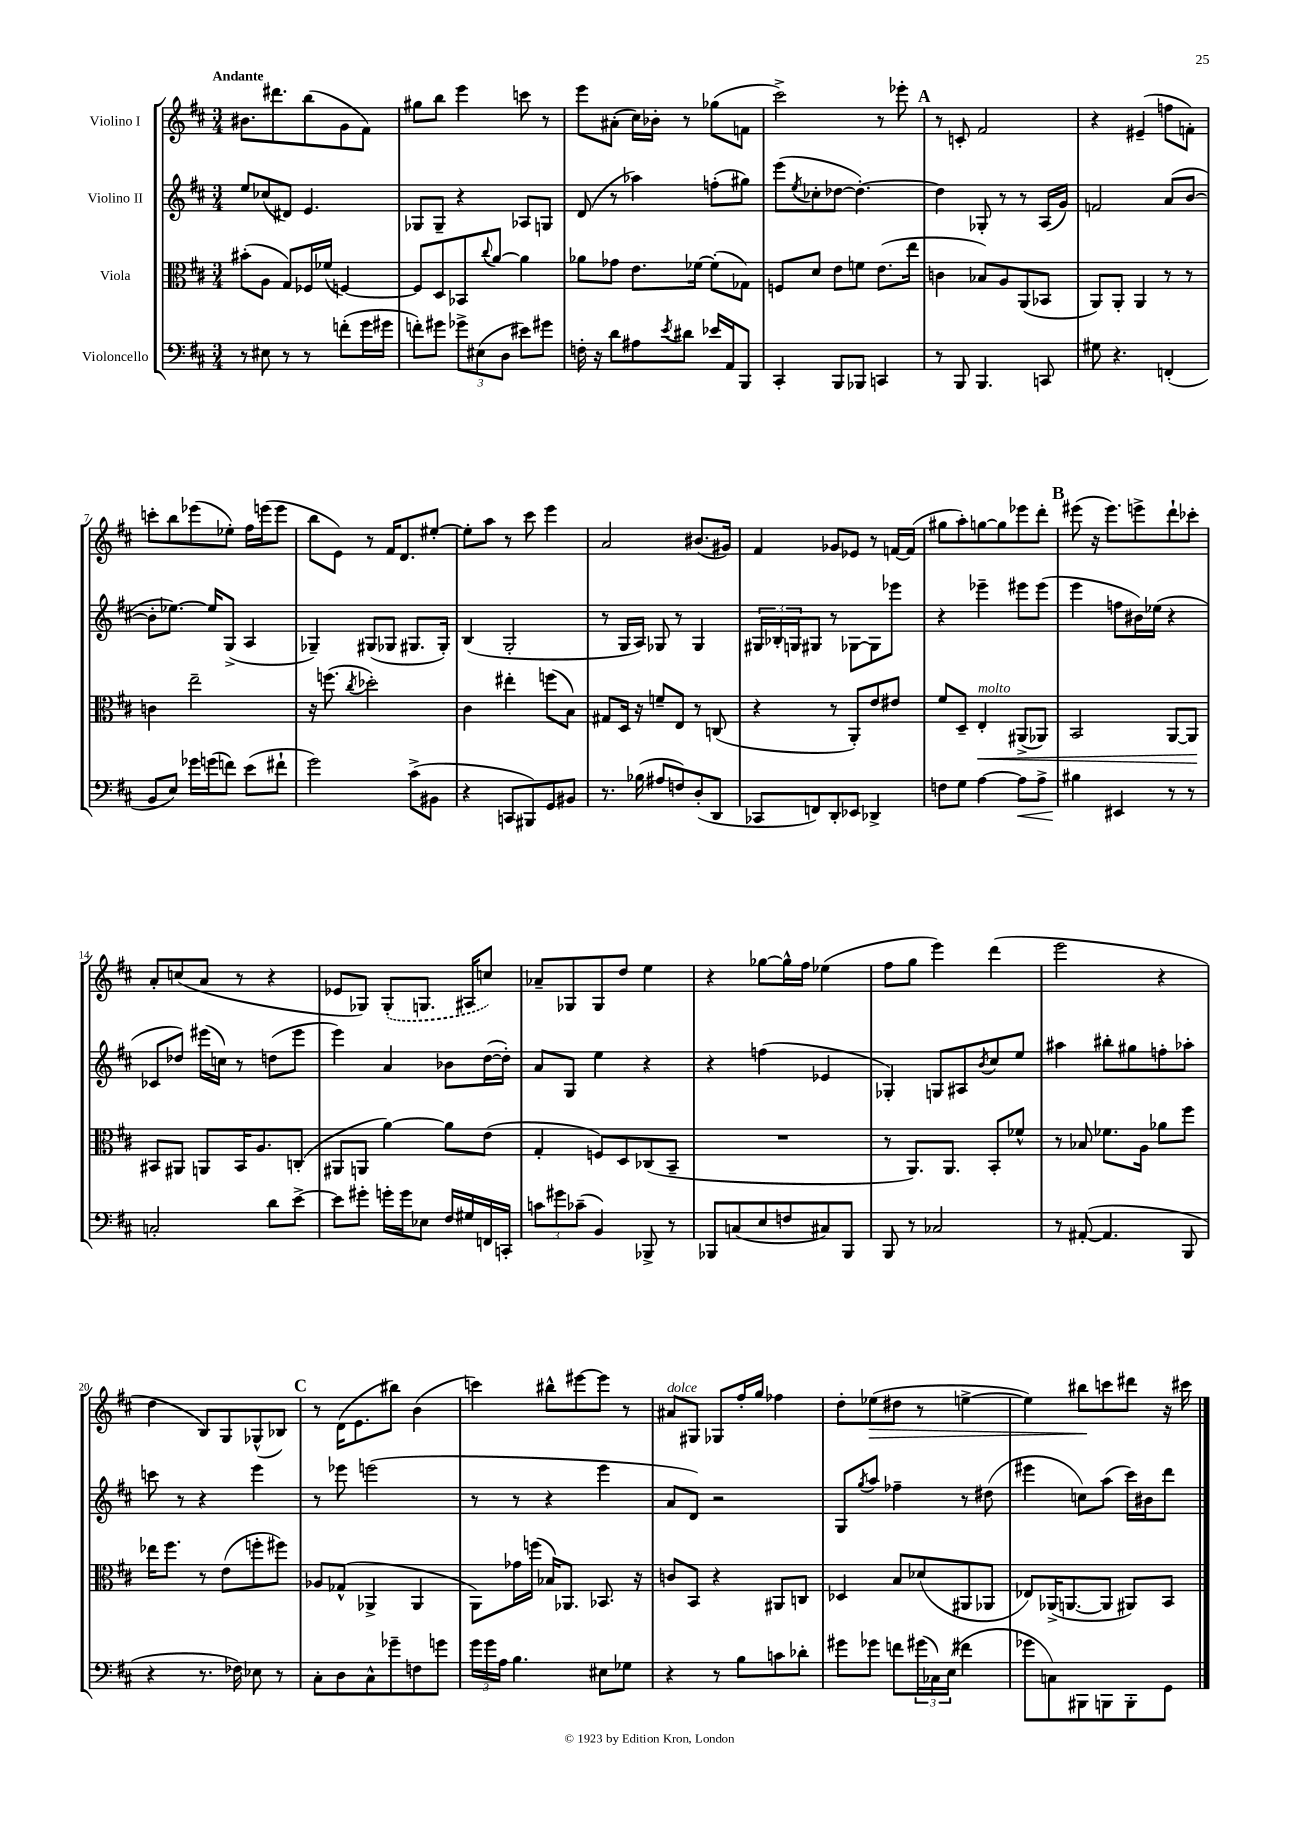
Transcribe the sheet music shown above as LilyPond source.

<<
\new StaffGroup <<
\new Staff = "s0" \with { instrumentName = "Violino I" } {
    \clef treble \key d \major \numericTimeSignature \time 3/4 \tempo "Andante"
    bis'8. dis'''8. b''8( g'8 fis'8) |
    gis''8 b''8 e'''4 c'''8 r8 |
    e'''8 ais'8-.( cis''16) bes'16-. r8 ges''8( f'8 |
    cis'''2->) r8 ees'''8-. |
    \mark \markup { \bold "A" } r8 c'8-. fis'2 |
    r4 eis'4--( f''8 f'8-.) |
    c'''8-. b''8 ees'''8( ees''8-.) fis''16 e'''16( e'''8 |
    b''8 e'8) r8 fis'16 d'8. eis''8~-. |
    eis''8-. a''8 r8 cis'''8 e'''4 |
    a'2 bis'8.( gis'16) |
    fis'4 ges'8 ees'8 r8 f'16~ f'16( |
    gis''8 a''8-.) g''8~ g''8 ees'''8 d'''8-. |
    \mark \markup { \bold "B" } eis'''8( r16 eis'''8.) e'''8-> d'''8-! ces'''8-. |
    a'8-. c''8( a'8 r8 r4 |
    ees'8 ges8) \once \slurDashed ges8-.( g8. ais16 c''8) |
    aes'8-- ges8 ges8 d''8 e''4 |
    r4 ges''8~ ges''16-^ fis''16 ees''4( |
    fis''8 g''8 e'''4) d'''4( |
    e'''2 r4 |
    d''4 b8) g8 ges8-^( bes8) |
    \mark \markup { \bold "C" } r8 d'16( e'8. bis''8) b'4( |
    c'''4) bis''8-^ eis'''8~ eis'''8 r8 |
    ais'8^\markup { \italic "dolce" } gis8 ges8 fis''16-. g''16 fes''4 |
    d''8-. ees''8\>( dis''8 r8 e''4~-> |
    e''4) bis''8\! c'''8 dis'''8 r16 cis'''16 \bar "|." |
}
\new Staff = "s1" \with { instrumentName = "Violino II" } {
    \clef treble \key d \major \numericTimeSignature \time 3/4
    e''8 ces''8( dis'8) e'4. |
    ges8 ges8-- r4 aes8 g8 |
    d'8( r8 aes''4) f''8-.( gis''8) |
    e'''8( \acciaccatura { e''8 } ces''8-. des''8~ des''4.~-.) |
    \mark \markup { \bold "A" } des''4 ges8-. r8 r8 a16( g'16) |
    f'2 a'8( b'8~ |
    b'8-. ees''8.~) ees''16 g8->( a4 |
    ges4--) gis8( ges8 gis8. gis16-.) |
    b4( g2-. |
    r8 g16 a16) ges8 r8 ges4 |
    \tuplet 3/2 { gis16 bes16-. g16 } gis8 r8 ges8~ ges8 ees'''8 |
    r4 ees'''4-- eis'''8 eis'''8( |
    \mark \markup { \bold "B" } e'''4 f''8 bis'16) ees''16( r4 |
    ces'8 des''8) eis'''16( c''16) r8 d''8( eis'''8 |
    e'''4) a'4 bes'8 d''16~( d''16-.) |
    a'8 g8 e''4 r4 |
    r4 f''4( ees'4 |
    ges4-.) g8 ais8 \acciaccatura { b'8 } cis''8 e''8 |
    ais''4 bis''8-. gis''8 f''8-. aes''8-. |
    c'''8 r8 r4 e'''4 |
    \mark \markup { \bold "C" } r8 ees'''8 e'''2( |
    r8 r8 r4 e'''4 |
    a'8 d'8) r2 |
    g8 \acciaccatura { g''8 } a''8 fes''4-- r8 dis''8( |
    eis'''4 c''8) a''8( cis'''16) bis'16 d'''8 \bar "|." |
}
\new Staff = "s2" \with { instrumentName = "Viola" } {
    \clef alto \key d \major \numericTimeSignature \time 3/4
    bis'8-.( a8 g8) fes16 fes'16( f4~) |
    f8 d8 bes,8 \appoggiatura { cis''8 } a'8~ a'4 |
    aes'8 ges'8 e'8. fes'16~ fes'8-.( ges8) |
    f8 d'8 e'8 f'8 e'8.( e''16 |
    \mark \markup { \bold "A" } c'4 bes8) a8 a,8( bes,8 |
    a,8) a,8-. a,4 r8 r8 |
    c'4 e''2-- |
    r16 f''8.( \acciaccatura { cis''8 } des''2-.) |
    cis'4 eis''4-. f''8( b8) |
    gis8 d16 r16 f'8-- e8 r8 c8( |
    r4 r8 a,8-.) e'8 eis'8 |
    fis'8 d8-- e4-.\<^\markup { \italic "molto" } ais,8->( aes,8) |
    \mark \markup { \bold "B" } b,2 a,8~ a,8\! |
    bis,8 ais,8 a,8 bis,16 a8. c8-.( |
    ais,8 a,8 a'4~) a'8 e'8( |
    g4-. f8) d8 ces8( b,8-- |
    R2. |
    r8 a,8.) a,8. b,8-. fes'8-^ |
    r8 bes8 fes'8. a16 aes'8 fis''8 |
    ees''16 fis''8. r8 e'8( f''8-. fis''8) |
    \mark \markup { \bold "C" } aes8 ges8-^( aes,4-> aes,4 |
    a,8) ges'16 f''16( bes16) aes,8. bes,8. r16 |
    c'8 b,8 r4 ais,8 c8 |
    des4 b8 des'8( ais,8 aes,8 |
    ees8) aes,16->( a,8.~ a,8 ais,8) b,8 \bar "|." |
}
\new Staff = "s3" \with { instrumentName = "Violoncello" } {
    \clef bass \key d \major \numericTimeSignature \time 3/4
    r8 eis8 r8 r8 f'8-.( g'16 gis'16 |
    f'8-.) gis'8 \tuplet 3/2 { ges'8-> eis8( d8 } eis'8) gis'8 |
    f16-. r16 d'8 ais8 \acciaccatura { e'8 } dis'8 ees'16 a,16 b,,8 |
    cis,4-. b,,8 bes,,8 c,4 |
    \mark \markup { \bold "A" } r8 b,,8 b,,4. c,8 |
    gis8 r4. f,4-.( |
    b,8 e8) ges'16 g'16( f'8) e'8( fis'8-! |
    g'2) cis'8->( bis,8 |
    r4 c,8 bis,,8) g,8 bis,8 |
    r8. bes16( ais8 f8) d8-.( d,8 |
    ces,8 f,8) d,8-. ees,8 des,4-> |
    f8 g8 a4~ a8\< a8-> |
    \mark \markup { \bold "B" } bis4\! eis,4 r8 r8 |
    c2-. d'8 e'8~-> |
    e'8 gis'8-. g'16-. g'16 ees8 fis16 gis16 f,16 c,16-. |
    \tuplet 3/2 { c'8 gis'8 ces'8--( } b,4) bes,,8-> r8 |
    bes,,8 c8( e8 f8 cis8) bes,,8 |
    b,,8 r8 ces2 |
    r8 ais,8~-.( ais,4. b,,8 |
    r4 r8. fes16) ees8 r8 |
    \mark \markup { \bold "C" } cis8-. d8 cis8-^ ges'8-- f8 g'8 |
    \tuplet 3/2 { g'16 g'16 a16 } b4. eis8 ges8 |
    r4 r8 b8 c'8 des'8-. |
    gis'8 ges'8 f'8 \tuplet 3/2 { gis'16( ces16) e16( } fis'4 |
    ges'8 c8) bis,,8 b,,8 b,,8-. g,8 \bar "|." |
}
>>
>>
